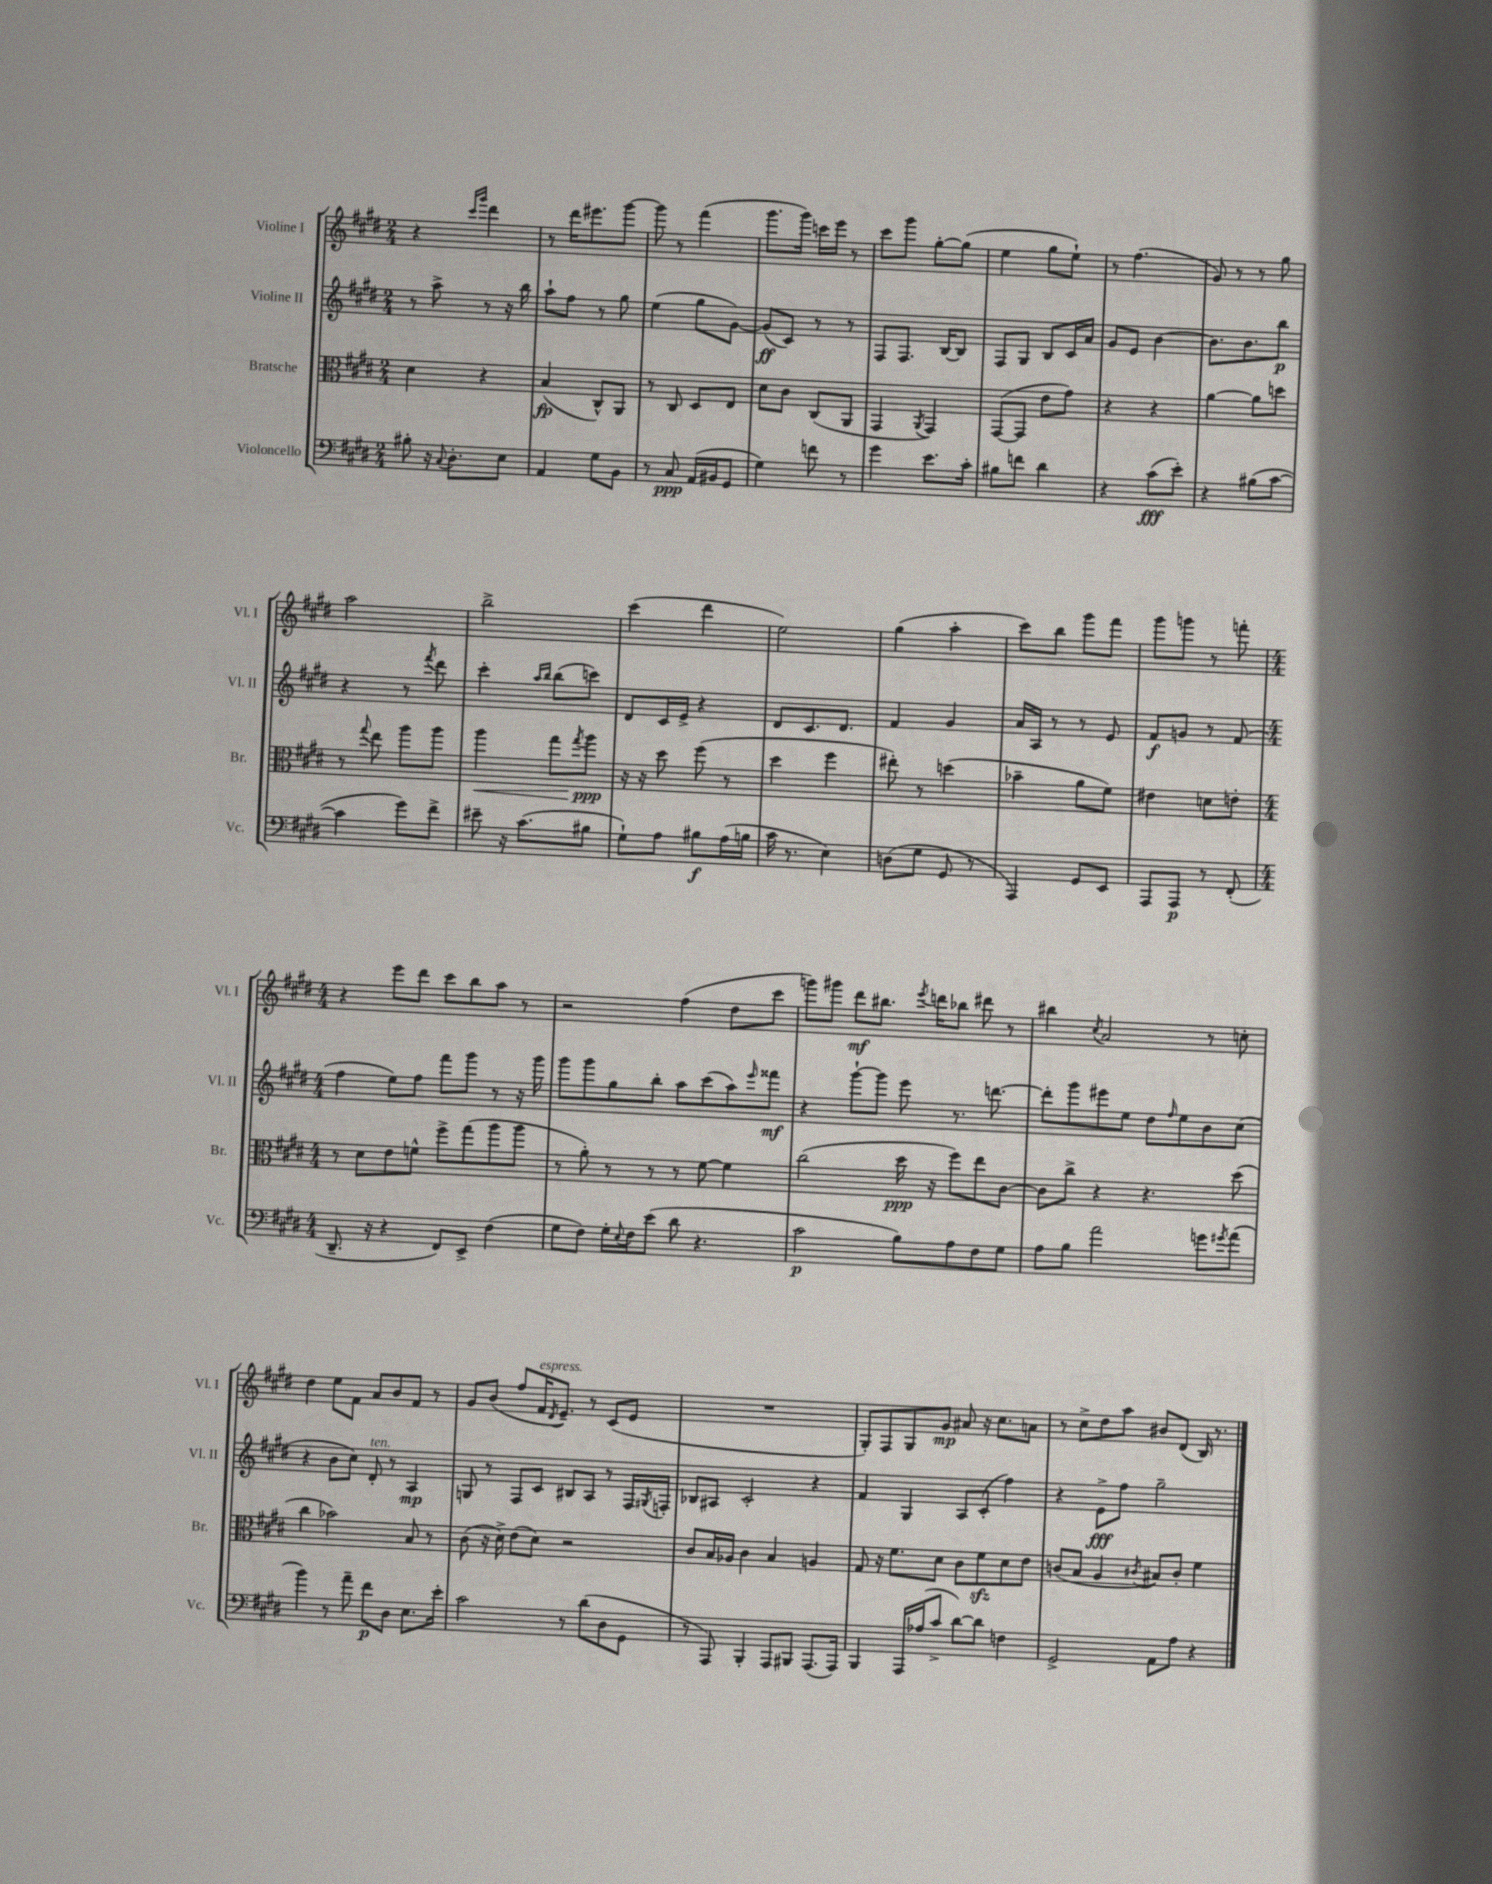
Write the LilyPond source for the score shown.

<<
\new StaffGroup <<
\new Staff = "s0" \with { instrumentName = "Violine I" shortInstrumentName = "Vl. I" } {
    \clef treble \key e \major \numericTimeSignature \time 2/4
    r4 \grace { cis'''16 gis'''16 } dis'''4 |
    r8 dis'''16 eis'''8. gis'''8~ |
    gis'''8 r8 fis'''4( |
    gis'''8. gis'''16) c'''16 e'''16 r8 |
    cis'''8 gis'''8 gis''8~-. gis''8( |
    e''4 gis''8 e''8-!) |
    r8 fis''4.( |
    gis'8) r8 r8 gis''8 |
    a''2 |
    b''2-> |
    cis'''4( dis'''4 |
    e''2) |
    gis''4( a''4-. |
    cis'''8) b''8 gis'''8 fis'''8 |
    gis'''8 g'''8 r8 f'''8-. |
    \numericTimeSignature \time 4/4 r4 e'''8 dis'''8 cis'''8 b''8 a''8 r8 |
    r2 fis''4( dis''8 cis'''8 |
    g'''8) gis'''8 dis'''8\mf bis''8. \acciaccatura { e'''8 } d'''16 bes''8 dis'''8 r8 |
    bis''4 \acciaccatura { cis''8 } a'2 r8 c''8-. |
    dis''4 e''8 fis'8 a'8 b'8 fis'8 r8 |
    gis'8 b'8( fis''8 fis'16^\markup { \italic "espress." } \acciaccatura { dis'8 } e'8.--) r8 cis'8( e'8 |
    R1 |
    gis8-.) fis8 gis8 gis'8\mp ais'8 r16 cis''8. a'8 |
    r8 cis''8-> dis''8 a''8 bis'8 dis'8( b16) r8. \bar "|." |
}
\new Staff = "s1" \with { instrumentName = "Violine II" shortInstrumentName = "Vl. II" } {
    \clef treble \key e \major \numericTimeSignature \time 2/4
    r8 a''8-> r8 r16 b''16 |
    a''8-! fis''8 r8 gis''8 |
    e''4( gis''8 gis'8~) |
    gis'8\ff( cis'8) r8 r8 |
    fis8 fis8. b16~ b8 |
    fis8 gis8 b8 cis'16 a'16 |
    gis'8 e'8 b'4~ |
    b'8. b'8. b''8\p |
    r4 r8 \acciaccatura { fis'''8 } dis'''8 |
    cis'''4-. \grace { a''16 b''16 } b''8( c'''8) |
    dis'8 cis'16 e'16-> r4 |
    dis'8 cis'8. dis'8. |
    fis'4 gis'4 |
    a'16 a16 r8 r8 e'8 |
    fis'8\f g'8 r8 fis'8( |
    \numericTimeSignature \time 4/4 fis''4 e''8) fis''8 fis'''8 gis'''8 r8 r16 gis'''16 |
    gis'''8 gis'''8 gis''8 b''8-. a''8 cis'''8( a''8) \grace { e'''16 } fisis'''8\mf |
    r4 gis'''8~-! gis'''8 e'''8 r8. d'''8.~ |
    d'''8-. gis'''8 eis'''8 e''8 dis''8 \grace { fis''16 } e''8 b'8 cis''8( |
    r4 b'8 cis''8) dis'8-.^\markup { \italic "ten." } r8 a4\mp |
    g8 r8 fis8 cis'8 bis8 a8 r8 fis16 \acciaccatura { gis8 } f16-. |
    bes8 ais8 cis'2-. r4 |
    fis'4 gis4 a8 cis'8-.( fis''4) |
    r4 e'8->\fff fis''8 gis''2-- \bar "|." |
}
\new Staff = "s2" \with { instrumentName = "Bratsche" shortInstrumentName = "Br." } {
    \clef alto \key e \major \numericTimeSignature \time 2/4
    dis'4 r4 |
    b4\fp( cis8-^) a,8 |
    r8 cis8 dis8 e8 |
    dis'8 cis'8 cis8( a,8 |
    gis,4 \acciaccatura { a,8 } gis,4) |
    gis,8~( gis,8 e'8 gis'8) |
    r4 r4 |
    a'4~ a'8 d''8 |
    r8 \appoggiatura { gis''8 } e''8 a''8 a''8 |
    a''4\< gis''8 \acciaccatura { gis''8 } a''8\ppp\! |
    r16 r16 dis''8 fis''8( r8 |
    dis''4 fis''4 |
    eis''8-.) r8 d''4( |
    bes'4-- a'8 fis'8) |
    eis'4 d'8 e'8-. |
    \numericTimeSignature \time 4/4 r8 dis'8 e'8 f'8-^ fis''8-> gis''8( a''8 a''8 |
    r8 a'8-.) r8 r8 r8 fis'8~ fis'4 |
    cis''2( dis''16\ppp r16 fis''8) e''8 cis'8~ |
    cis'8 cis''8-> r4 r4. dis''8( |
    cis''4 bes'2) b8 r8 |
    cis'8( r16 dis'16->) e'8( dis'8) r2 |
    cis'8 b16 aes16 cis'4 b4 a4 |
    gis8 r16 fis'8. dis'8 cis'8 fis'8\sfz dis'8 e'8 |
    c'8( b8 a4 \acciaccatura { cis'8 } bis8) cis'8-. fis'4 \bar "|." |
}
\new Staff = "s3" \with { instrumentName = "Violoncello" shortInstrumentName = "Vc." } {
    \clef bass \key e \major \numericTimeSignature \time 2/4
    bis8-. r16 \appoggiatura { cis8 } dis8.-. e8 |
    a,4 gis8 b,8 |
    r8 cis8\ppp a,16( bis,16 gis,8 |
    gis4) f'8 r8 |
    gis'4 e'8. cis'16-. |
    bis8 f'8 dis'4 |
    r4 cis'8\fff( e'8-.) |
    r4 bis8( cis'8~ |
    cis'4 gis'8) fis'8-> |
    eis'8-- r16 cis'8.( bis8 |
    gis8-!) a8 bis8\f a16( b16 |
    cis'16 r8. e4) |
    d8( gis8 gis,8 r8 |
    a,,4) gis,8 e,8 |
    a,,8 a,,8\p r8 fis,8-.( |
    \numericTimeSignature \time 4/4 dis,8.-- r16 r4 fis,8) e,8-> fis4( |
    gis8 fis8) gis16-. \appoggiatura { e8 } fis16 e'8( dis'8 r4. |
    cis'2\p b8) a8 fis8 gis8 |
    a8 b8 a'2 g'8 \acciaccatura { gis'8 } a'8( |
    b'4) r8 a'8-- fis'8\p dis8 e8. e'16-. |
    cis'2 r8 dis'8( dis8 gis,8 |
    r8 a,,8) b,,4-. a,,8 bis,,8 a,,8.( a,,16) |
    b,,4 a,,16 aes16( cis'8-> dis'8~) dis'8 f4 |
    gis,2-> a,8 a8 r4 \bar "|." |
}
>>
>>
\layout { \context { \Score \remove "Bar_number_engraver" } }
